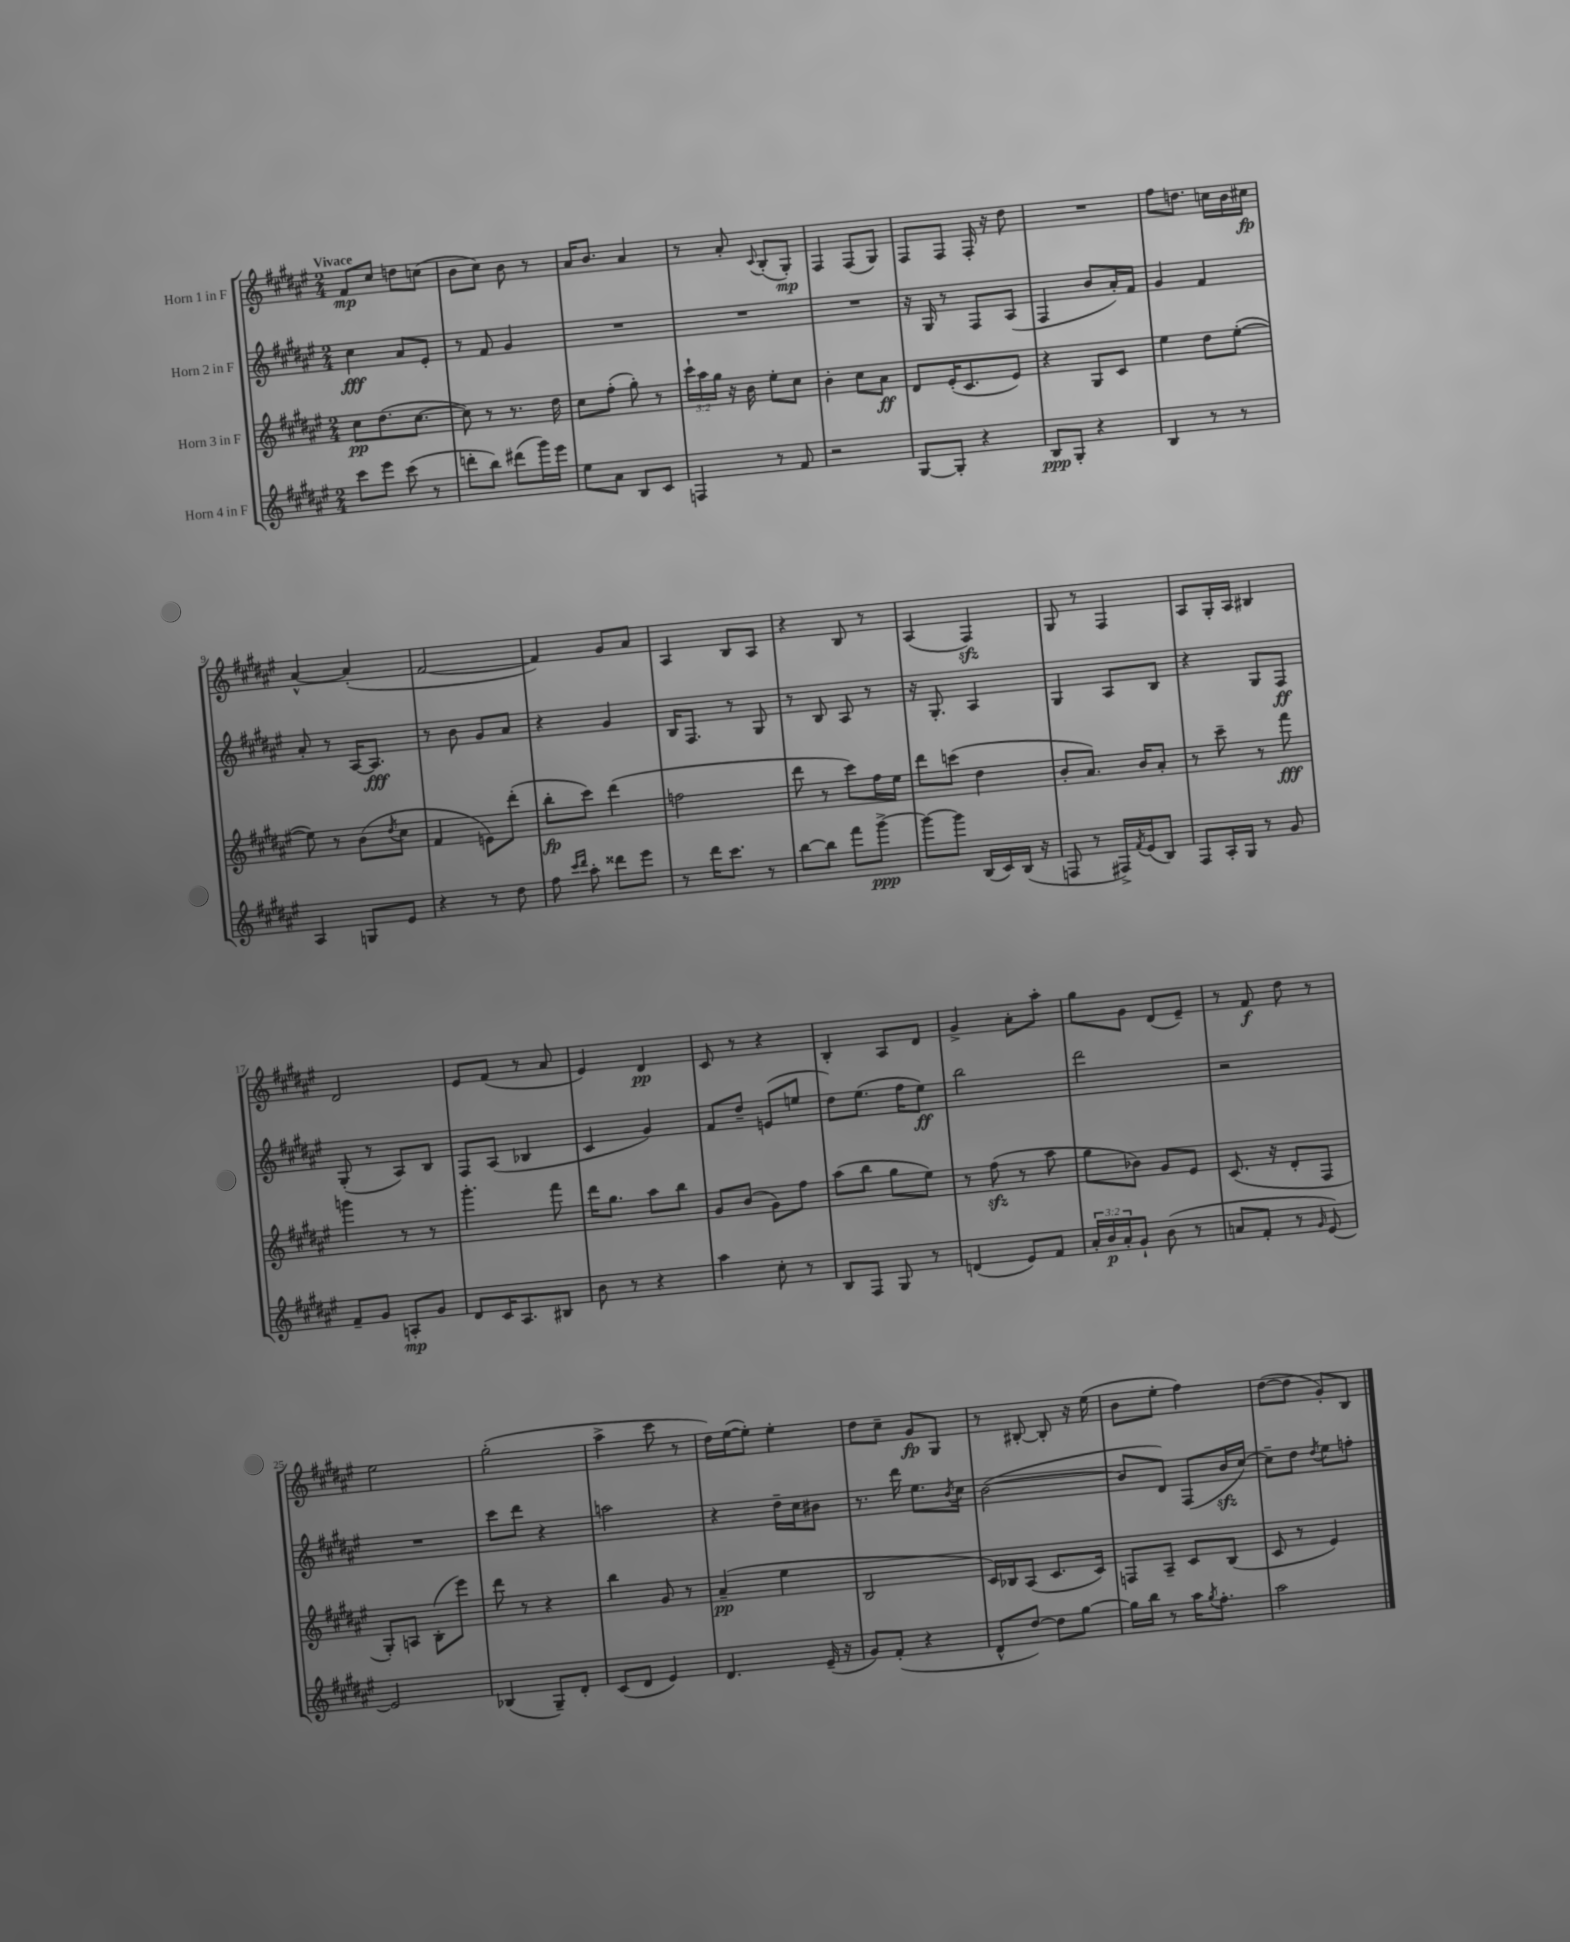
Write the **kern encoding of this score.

**kern	**kern	**kern	**kern
*staff4	*staff3	*staff2	*staff1
*clefG2	*clefG2	*clefG2	*clefG2
*k[f#c#g#d#a#e#]	*k[f#c#g#d#a#e#]	*k[f#c#g#d#a#e#]	*k[f#c#g#d#a#e#]
*M2/4	*M2/4	*M2/4	*M2/4
8ccc#	8cc#	4cc#	8f#
8eee#	(8.dd#	.	8cc#
(8ccc#	.	8a#	8dd
.	[8.cc#	.	.
8r	.	8e#'	(8cc
=	=	=	=
8ddd'	8cc#])	8r	8b
8bb)	8r	8f#	8cc#)
(8ddd#	8.r	4g#	8b
16ggg#)	.	.	8r
16eee#	16dd#	.	.
=	=	=	=
8ee#	8cc#	2r	16a#
.	.	.	8.b
8a#	(8ff#'	.	.
8B	8gg#')	.	4a#
8c#	8r	.	.
=	=	=	=
4F	24ccc#`	2r	8r
.	24aa#	.	.
.	24gg#	.	.
.	16r	.	8a#'
.	16b	.	.
.	.	.	8qqc#
8r	8ee#'	.	(8B'
8f#	8cc#	.	8G#')
=	=	=	=
2r	4b'	2r	4F#
.	8cc#	.	(8F#
.	8a#	.	8G#)
=	=	=	=
[8G#	8d#	16r	8F#
.	.	16G#	.
8G#']	(16e#'	8r	8F#
.	8.c#	.	.
4r	.	8F#	16F#'
.	.	.	16r
.	8e#)	(8A#	8dd#
=	=	=	=
8B	4r	4F#	2r
8G#'	.	.	.
4r	8G#	8b	.
.	8c#	16a#')	.
.	.	16f#	.
=	=	=	=
4B	4ee#	4g#	8ff#
.	.	.	8.dd
8r	8dd#	4f#	.
.	.	.	16cc
8r	([8ee#'	.	16b
.	.	.	16cc#
=	=	=	=
4A#	8ee#])	8a#'	[4a#^^
.	8r	8r	.
8G	(8b	[16A#	(4a#']
.	.	8.A#]	.
.	8qdd#	.	.
8e#	8cc#	.	.
=	=	=	=
4r	4f#	8r	[2f#
.	.	8b	.
8r	8e)	8g#	.
8dd#	(8ddd#'	8a#	.
=	=	=	=
8ff#	8bb'	4r	4f#])
16qqccc#	.	.	.
16qqddd#	.	.	.
8aa#'	8ccc#)	.	.
8ddd##	(4ddd#	4g#	8g#
8eee#	.	.	8a#
=	=	=	=
8r	2ff	16B	4A#
.	.	8.F#	.
16ddd#	.	.	.
8.ccc#	.	.	.
.	.	8r	8B
8r	.	8G#	8A#
=	=	=	=
[8bb	8ddd#	8r	4r
8bb]	8r	8B	.
8fff#	8ccc#)	8A#	8B
[8ggg#^	16ff#	8r	8r
.	16ee#	.	.
=	=	=	=
8ggg#_	8ddd#	16r	(4A#
.	.	8.G#'	.
8ggg#]	(8ccc	.	.
(16B	4dd#	4A#	4F#)
16c#)	.	.	.
(16B	.	.	.
16r	.	.	.
=	=	=	=
8F	8b'	4G#	8G#
8r	8.a#)	.	8r
16F#^)	.	8A#	4F#
8qf#	.	.	.
(16e#	16b	.	.
8B)	8a#'	8B	.
=	=	=	=
8F#	8r	4r	8A#
16A#'	8ccc#~	.	16G#'
16G#	.	.	16A#
8r	8r	8G#	4B#
8g#	8fff#	8F#	.
=	=	=	=
8f#~	4ggg	(8G#'	2d#
8g#	.	8r	.
8A'	8r	8A#)	.
8g#	8r	8B	.
=	=	=	=
8d#	4.ggg#'	8F#	8e#
16c#	.	(8A#	(8f#
8.A#	.	.	.
.	.	4B-	8r
8B#	8fff#	.	8a#
=	=	=	=
8b	16ddd#	4c#	4e#)
.	8.gg#	.	.
8r	.	.	.
4r	8aa#	4g#)	4d#
.	8bb	.	.
=	=	=	=
4aa#	8g#	8f#	8c#
.	(8b	8dd#~	8r
8cc#'	8g#)	(8e	4r
8r	8ff#	8ee	.
=	=	=	=
8B	(8aa#	8dd#)	4B'
8F#	8bb	(8.ee#	.
8G#	8gg#	.	8A#
.	.	16ff#	.
8r	8ee#)	8ee#)	8d#
=	=	=	=
(4d	8r	2bb	4g#^
.	(8ff#	.	.
8e#)	8r	.	8a#'
8f#	8aa#	.	8aa#'
=	=	=	=
24a#'	8gg#	2ddd#	8gg#
24b	.	.	.
24a#'	.	.	.
8g#`	8b-)	.	8g#
(8b	8g#	.	(8d#
8r	8e#	.	8e#~)
=	=	=	=
8a	(8.c#	2r	8r
8f#'	.	.	8f#
.	16r	.	.
8r	8d#'	.	8dd#
16qqg#	.	.	.
[8e#)	8F#	.	8r
=	=	=	=
2e#]	8G#')	2r	2ee#
.	8A	.	.
.	(8B'	.	.
.	8eee#)	.	.
=	=	=	=
(4B-	8ddd#	8ccc#	(2gg#'
.	8r	8ddd#	.
8G#~)	4r	4r	.
8d#'	.	.	.
=	=	=	=
(8c#	4bb	2aa	4aa#^
8d#	.	.	.
4e#)	8g#	.	8ccc#
.	8r	.	8r
=	=	=	=
4.d#	(4a#~	4r	16dd#)
.	.	.	([16ee#
.	.	.	8ee#'])
.	4ee#	16dd#~	4ee#'
.	.	16cc#	.
(16e#~	.	8b#	.
16r	.	.	.
=	=	=	=
8g#)	2B	8.r	8dd#
(8f#'	.	.	8cc#~
.	.	16ddd#	.
4r	.	8.ee#	8g#
.	.	.	8G#
.	.	8qb	.
.	.	16cc#	.
=	=	=	=
8d#^^	16c#)	([2b	8r
.	16B-	.	.
[8dd#)	(8A#	.	[8B#'
8dd#]	8.c#	.	8B#']
[8gg#	.	.	16r
.	16c#)	.	(16ee#
=	=	=	=
16gg#]	8F	8b]	8b
16bb	.	.	.
8r	8A#~	8d#)	8ee#'
16aa#	8c#	(8F#	4ff#)
8qgg#	.	.	.
8.ff#'	.	.	.
.	(8B	16b	.
.	.	[16cc#)	.
=	=	=	=
2aa#	8c#	8cc#~]	([8dd#
.	8r	8dd#	8dd#]
.	.	8qdd#	.
.	4e#)	8ee#	8g#')
.	.	8ff'	8B
==	==	==	==
*-	*-	*-	*-
